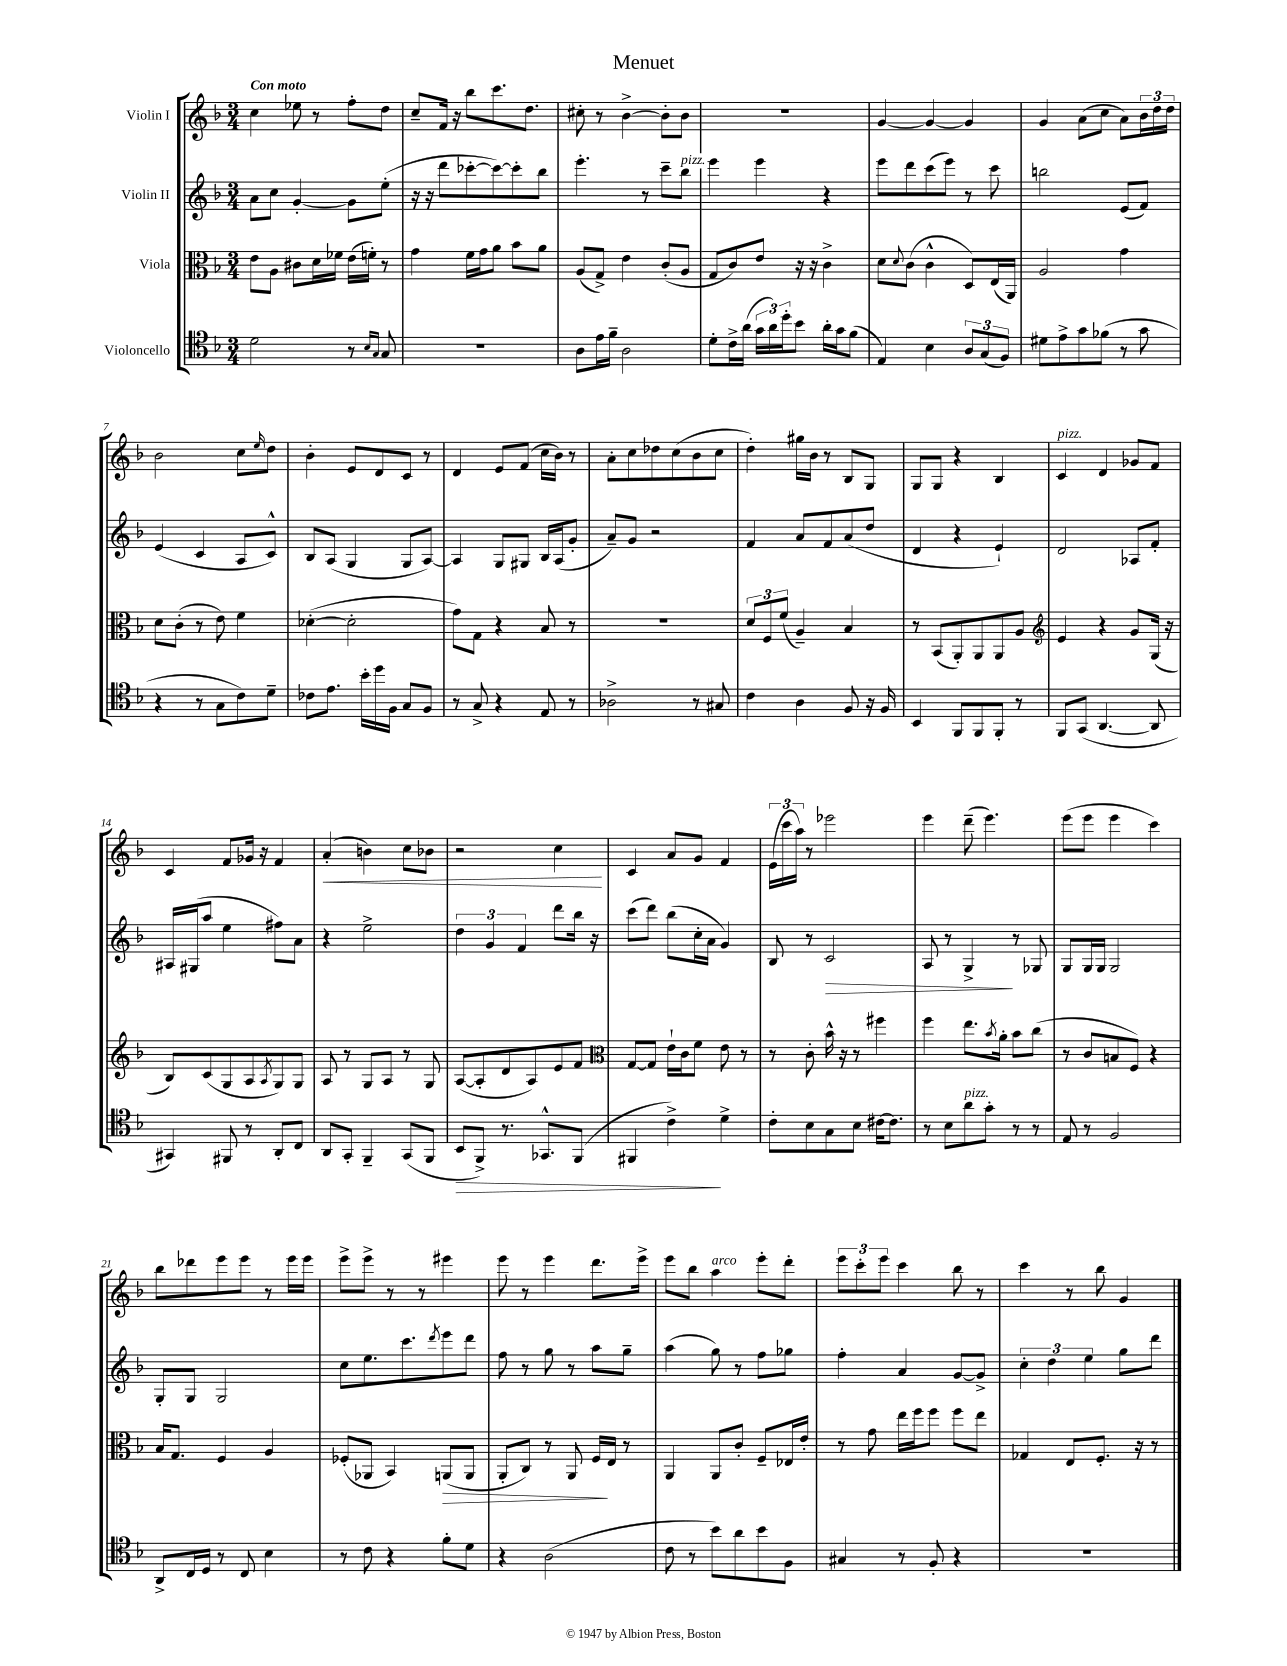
\header { title = "Menuet" }
<<
\new StaffGroup <<
\new Staff = "s0" \with { instrumentName = "Violin I" } {
    \clef treble \key f \major \numericTimeSignature \time 3/4 \tempo "Con moto"
    c''4 ees''8 r8 f''8-. d''8 |
    c''8-- f'16 r16 bes''8 c'''8. d''8. |
    cis''8-. r8 bes'4~-> bes'8-. bes'8 |
    R2. |
    g'4~ g'4~ g'4 |
    g'4 a'8( c''8 a'8) \tuplet 3/2 { bes'16 d''16 d''16 } |
    bes'2 c''8 \grace { e''16 } d''8 |
    bes'4-. e'8 d'8 c'8 r8 |
    d'4 e'8 f'8( c''16 bes'16) r8 |
    a'8-. c''8 des''8 c''8( bes'8 c''8 |
    d''4-.) gis''16 bes'16 r8 bes8 g8 |
    g8 g8 r4 bes4 |
    c'4^\markup { \italic "pizz." } d'4 ges'8 f'8 |
    c'4 f'8 ges'16 r16 f'4 |
    a'4-.\<( b'4) c''8 bes'8 |
    r2 c''4\! |
    c'4 a'8 g'8 f'4 |
    \tuplet 3/2 { e'16( c'''16 a''16) } r8 ees'''2 |
    e'''4 d'''8--( e'''4.) |
    e'''8( e'''8 e'''4 c'''4) |
    bes''8 des'''8 e'''8 e'''8 r8 e'''16 e'''16 |
    e'''8-> e'''8-> r8 r8 eis'''4 |
    e'''8 r8 e'''4 d'''8. e'''16-> |
    e'''8 bes''8 a''4^\markup { \italic "arco" } e'''8-. d'''8-. |
    \tuplet 3/2 { e'''8 c'''8-. e'''8 } c'''4 bes''8 r8 |
    c'''4 r8 bes''8 g'4 \bar "|." |
}
\new Staff = "s1" \with { instrumentName = "Violin II" } {
    \clef treble \key f \major \numericTimeSignature \time 3/4
    a'8 c''8 g'4~-. g'8 e''8-.( |
    r16 r16 d'''8 ces'''8~-. ces'''8~) ces'''8-. bes''8 |
    e'''4.-. r8 c'''8-- bes''8^\markup { \italic "pizz." } |
    e'''4 e'''4 r4 |
    e'''8 d'''8 c'''8( e'''8) r8 c'''8 |
    b''2 e'8( f'8) |
    e'4( c'4 a8 c'8-^) |
    bes8 a8( g4 g8 a8~) |
    a4 g8 gis8 bes16 a16( g'8-. |
    a'8--) g'8 r2 |
    f'4 a'8 f'8 a'8( d''8 |
    d'4 r4 e'4-!) |
    d'2 aes8 f'8-. |
    ais16 gis16( a''8 e''4 fis''8) a'8 |
    r4 e''2-> |
    \tuplet 3/2 { d''4 g'4 f'4 } d'''8 bes''16 r16 |
    c'''8( d'''8) bes''8( c''16-. a'16 g'4) |
    bes8 r8 c'2\> |
    a8 r8 g4->\! r8 ges8 |
    g8 g16 g16 g2 |
    g8-. g8 g2 |
    c''8 e''8. c'''8. \acciaccatura { d'''8 } e'''8 d'''8 |
    f''8 r8 g''8 r8 a''8 g''8-- |
    a''4( g''8) r8 f''8 ges''8 |
    f''4-. a'4 g'8~ g'8-> |
    \tuplet 3/2 { c''4-. d''4 e''4 } g''8 d'''8 \bar "|." |
}
\new Staff = "s2" \with { instrumentName = "Viola" } {
    \clef alto \key f \major \numericTimeSignature \time 3/4
    e'8 a8 cis'8 d'16 fes'16 e'16( f'16-.) r8 |
    g'4 f'16 g'16 a'8 bes'8 a'8 |
    a8( g8->) e'4 c'8-.( a8 |
    g8 c'8) e'8 r16 r16 c'4-> |
    d'8 \appoggiatura { d'8 } c'8( c'4-^ d8) e16( a,16) |
    a2 g'4 |
    d'8 c'8-.( r8 e'8) f'4 |
    des'4~-.( des'2-. |
    g'8) g8 r4 bes8 r8 |
    R2. |
    \tuplet 3/2 { d'8 f8 f'8( } a4--) bes4 |
    r8 bes,8( a,8-.) a,8 a,8 a8 |
    \clef treble e'4 r4 g'8 g16( r16 |
    bes8) c'8( g8 a8 \acciaccatura { a8 } g8) g8 |
    a8 r8 g8 a8 r8 g8 |
    a8~( a8-. d'8 a8) e'8 f'8 |
    \clef alto g8~ g8 e'16-! c'16 f'8 e'8 r8 |
    r8 c'8-. bes'16-^ r16 r8 fis''4 |
    f''4 e''8. \acciaccatura { bes'8 } a'16-. bes'8 c''8( |
    r8 c'8 b8 f8) r4 |
    bes16 g8. f4 a4 |
    fes8-.( aes,8 bes,4) a,8\>( a,8 |
    a,8-. c8) r8 a,8 f16\! e16 r8 |
    a,4 a,8 c'8-. f8-- ees16 e'16-. |
    r8 g'8 e''16 f''16 f''8 f''8 e''8 |
    ges4 e8 f8.-. r16 r8 \bar "|." |
}
\new Staff = "s3" \with { instrumentName = "Violoncello" } {
    \clef tenor \key f \major \numericTimeSignature \time 3/4
    d'2 r8 \grace { bes16 g16 } g8 |
    R2. |
    a8 e'16 f'16-- a2 |
    d'8-. c'16-> a'16( \tuplet 3/2 { g'16 a'16) d''16-. } bes'8 a'16-. g'16 f'8( |
    e4) bes4 \tuplet 3/2 { a8 g8( f8) } |
    dis'8 e'8-> g'8 fes'8( r8 g'8 |
    r4 r8 g8 c'8) d'8-- |
    ces'8 e'8. bes'16-. d''16 f16 g8 f8 |
    r8 g8-> r4 e8 r8 |
    aes2-> r8 gis8 |
    c'4 a4 f8 r16 f16 |
    bes,4 f,8 f,8 f,8-. r8 |
    f,8 g,8( a,4.~ a,8 |
    gis,4) fis,8 r8 a,8-. c8 |
    a,8 g,8-. f,4-- g,8( f,8 |
    bes,8\> f,8->) r8. ges,8.-^ f,8( |
    fis,4 c'4->\!) d'4-> |
    c'8-. bes8 g8 bes8 cis'16~ cis'8. |
    r8 bes8 a'8^\markup { \italic "pizz." } g'8-. r8 r8 |
    e8 r8 f2 |
    a,8-> c16 d16 r8 c8 bes4 |
    r8 c'8 r4 f'8-. d'8 |
    r4 a2( |
    c'8 r8 bes'8) a'8 bes'8 f8 |
    gis4 r8 f8-. r4 |
    R2. \bar "|." |
}
>>
>>
